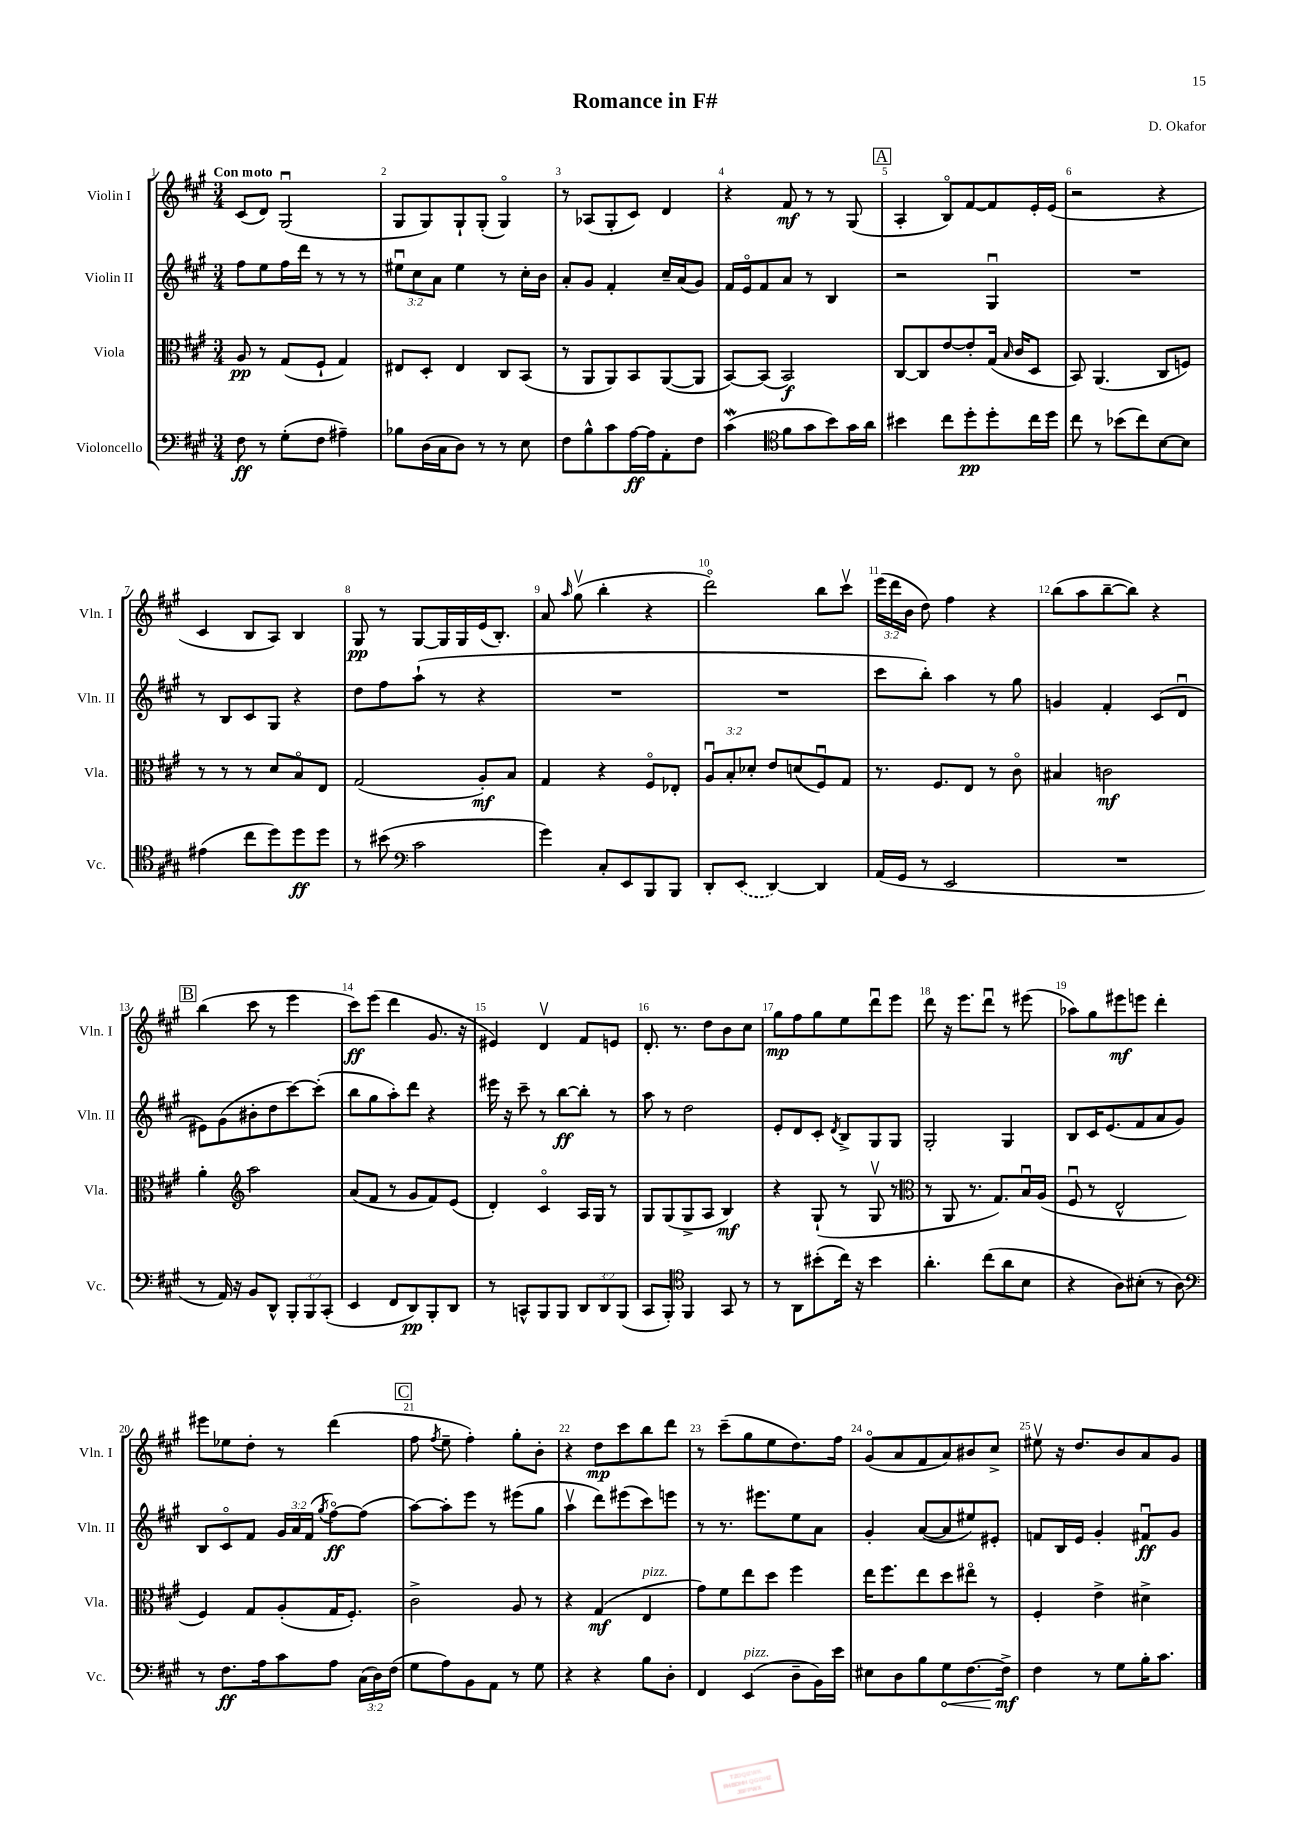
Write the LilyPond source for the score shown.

\header { title = "Romance in F#" composer = "D. Okafor" }
<<
\new StaffGroup <<
\new Staff = "s0" \with { instrumentName = "Violin I" shortInstrumentName = "Vln. I" } {
    \clef treble \key a \major \numericTimeSignature \time 3/4 \override Staff.TupletNumber.text = #tuplet-number::calc-fraction-text \tempo "Con moto"
    \autoBeamOff cis'8[( d'8]) gis2\downbow( |
    gis8[ gis8) gis8-! gis8]-.( gis4\flageolet) |
    r8 aes8[( gis8-. cis'8]) d'4 |
    r4 fis'8\mf r8 r8 gis8( |
    \mark \markup { \box "A" } a4-. b8[\flageolet) fis'8~ fis'8 e'16-. e'16]( |
    r2 r4 |
    cis'4 b8[ a8]) b4 |
    gis8\pp r8 gis8[~ gis16 gis16 e'16( b8.]-.) |
    a'8 \grace { a''16 } gis''8\upbow( b''4-. r4 |
    d'''2\flageolet) b''8[ cis'''8]\upbow |
    \tuplet 3/2 { e'''16[( d'''16 b'16] } d''8) fis''4 r4 |
    b''8[( a''8 b''8~-- b''8]) r4 |
    \mark \markup { \box "B" } b''4( cis'''8 r8 e'''4 |
    cis'''8[\ff) e'''8]( d'''4 gis'8. r16 |
    eis'4) d'4\upbow fis'8[ e'8] |
    d'8.-. r8. d''8[ b'8 cis''8] |
    gis''8[\mp fis''8 gis''8 e''8 d'''8\downbow e'''8] |
    d'''8 r16 e'''8.[ d'''8]\downbow r8 eis'''8( |
    aes''8[) gis''8 eis'''8\mf e'''8] d'''4-. |
    eis'''8[ ees''8 d''8]-. r8 d'''4( |
    \mark \markup { \box "C" } fis''8 \acciaccatura { fis''8 } e''8-- fis''4-.) gis''8[-. b'8]-. |
    r4 d''8[\mp cis'''8 b''8 d'''8] |
    r8 cis'''8[--( gis''8 e''8 d''8.) fis''16] |
    gis'8[\flageolet( a'8 fis'8 a'8) bis'8 cis''8]-> |
    eis''8\upbow r16 d''8.[ b'8 a'8 gis'8] \bar "|." |
}
\new Staff = "s1" \with { instrumentName = "Violin II" shortInstrumentName = "Vln. II" } {
    \clef treble \key a \major \numericTimeSignature \time 3/4 \override Staff.TupletNumber.text = #tuplet-number::calc-fraction-text
    \autoBeamOff fis''8[ e''8 fis''16 d'''16] r8 r8 r8 |
    \tuplet 3/2 { eis''8[\downbow cis''8 a'8] } eis''4 r8 cis''16[-. b'16] |
    a'8[-. gis'8] fis'4-. cis''16[-- a'16( gis'8]) |
    fis'16[ e'16\flageolet fis'8 a'8] r8 b4 |
    \mark \markup { \box "A" } r2 gis4\downbow |
    R2. |
    r8 b8[ cis'8 gis8] r4 |
    d''8[ fis''8 a''8]-!( r8 r4 |
    R2. |
    R2. |
    cis'''8[ b''8]-.) a''4 r8 gis''8 |
    g'4 fis'4-. cis'8[( d'8]\downbow |
    \mark \markup { \box "B" } eis'8[) gis'8( bis'8-. d''8 cis'''8~) cis'''8]-.( |
    b''8[ gis''8 a''8-.) d'''8] r4 |
    eis'''16 r16 cis'''8-- r8 b''8[~\ff b''8]-. r8 |
    a''8 r8 d''2 |
    e'8[-. d'8 cis'8]-. \acciaccatura { d'8 } b8[-> gis8 gis8] |
    gis2-. gis4 |
    b8[ cis'16 e'8.( fis'8 a'8 gis'8]) |
    b8[ cis'8\flageolet fis'8] \tuplet 3/2 { gis'16[ a'16 fis'16]( } \acciaccatura { gis''8 } fis''8[~\flageolet\ff) fis''8]( |
    \mark \markup { \box "C" } a''8[~) a''8-. e'''8] r8 eis'''8[( gis''8] |
    a''4\upbow d'''8[) eis'''8( cis'''8) e'''8] |
    r8 r8. eis'''8.[ e''8 a'8] |
    gis'4-. a'8[~( a'8 eis''8) eis'8]-. |
    f'8[ b16 e'16] gis'4-. fis'8[\downbow\ff gis'8] \bar "|." |
}
\new Staff = "s2" \with { instrumentName = "Viola" shortInstrumentName = "Vla." } {
    \clef alto \key a \major \numericTimeSignature \time 3/4 \override Staff.TupletNumber.text = #tuplet-number::calc-fraction-text
    \autoBeamOff a8\pp r8 gis8[( fis8]-! gis4) |
    eis8[ d8]-. eis4 cis8[ b,8]( |
    r8 a,8[ a,8) b,8 a,8~( a,8] |
    b,8[~) b,8]( b,2\f) |
    \mark \markup { \box "A" } cis8[~ cis8 e'8~ e'8-. gis16]( \grace { b16 } cis'16[ d8] |
    b,8) a,4.( cis8[ f8]) |
    r8 r8 r8 d'8[ b8\flageolet e8] |
    gis2( a8[-.\mf) b8] |
    gis4 r4 fis8[\flageolet ees8]-. |
    \tuplet 3/2 { a8[\downbow b8-. des'8]-. } e'8[ d'8( fis8\downbow) gis8] |
    r8. fis8.[ e8] r8 cis'8\flageolet |
    bis4 c'2\mf |
    \mark \markup { \box "B" } a'4-. \clef treble a''2 |
    a'8[( fis'8] r8 gis'8[ fis'8) e'8]( |
    d'4-.) cis'4\flageolet a16[ gis16] r8 |
    gis8[ gis8( gis8-> a8] b4\mf) |
    r4 gis8-!( r8 gis8\upbow r8 |
    \clef alto r8 a,8 r8. gis8.[) b16\downbow a16]( |
    fis8\downbow r8 e2-^ |
    fis4) gis8[ a8-.( gis16 fis8.]-.) |
    \mark \markup { \box "C" } cis'2-> a8 r8 |
    r4 gis4\mf( e4^\markup { \italic "pizz." } |
    gis'8[) fis'8 e''8 d''8] fis''4 |
    e''16[ fis''8. e''8 d''8 eis''8]\flageolet r8 |
    fis4-. e'4-> dis'4-> \bar "|." |
}
\new Staff = "s3" \with { instrumentName = "Violoncello" shortInstrumentName = "Vc." } {
    \clef bass \key a \major \numericTimeSignature \time 3/4 \override Staff.TupletNumber.text = #tuplet-number::calc-fraction-text
    \autoBeamOff fis8\ff r8 gis8[-.( fis8] ais4--) |
    bes8[ d16( cis16 d8]) r8 r8 e8 |
    fis8[ b8-^ cis'8 a16~\ff a16 a,8-. fis8] |
    cis'4\mordent( \clef tenor fis'8[ gis'8 b'8) gis'16 a'16] |
    \mark \markup { \box "A" } bis'4 cis''8[ d''8-.\pp d''8-. cis''16 d''16] |
    cis''8 r8 bes'8[( cis''8) b8~ b8] |
    eis'4( cis''8[ d''8) d''8\ff d''8] |
    r8 bis'8( \clef bass cis'2 |
    gis'4) cis8[-. e,8 b,,8 b,,8] |
    d,8[-. \once \slurDashed e,8]( d,4~) d,4 |
    a,16[( gis,16] r8 e,2 |
    R2. |
    \mark \markup { \box "B" } r8 a,16) r16 b,8[ d,8]-^ \tuplet 3/2 { b,,8[-. b,,8 cis,8]-.( } |
    e,4 fis,8[ d,8\pp) b,,8-. d,8] |
    r8 c,8[-^ b,,8 b,,8] \tuplet 3/2 { d,8[ d,8 b,,8]( } |
    cis,8[ b,,8]-.) \clef tenor fis,4 gis,8 r8 |
    r8 a,8[ bis'8-.( cis''16]) r16 bis'4 |
    a'4.-. cis''8[( a'8 b8] |
    r4 a8[) bis8]-.( r8 a8) |
    \clef bass r8 fis8.[\ff a16 cis'8 a8] \tuplet 3/2 { cis16[( d16) fis16]( } |
    \mark \markup { \box "C" } gis8[ a8) b,8 a,8] r8 gis8 |
    r4 r4 b8[ d8]-. |
    fis,4 e,4^\markup { \italic "pizz." }( d8[-- b,16) e'16] |
    eis8[ d8 b8 \once \override Hairpin.circled-tip = ##t gis8\< fis8.~ fis16]->\mf\! |
    fis4 r8 gis8[ b16-. cis'8.] \bar "|." |
}
>>
>>
\layout { \context { \Score \override BarNumber.break-visibility = ##(#f #t #t) barNumberVisibility = #all-bar-numbers-visible } }
